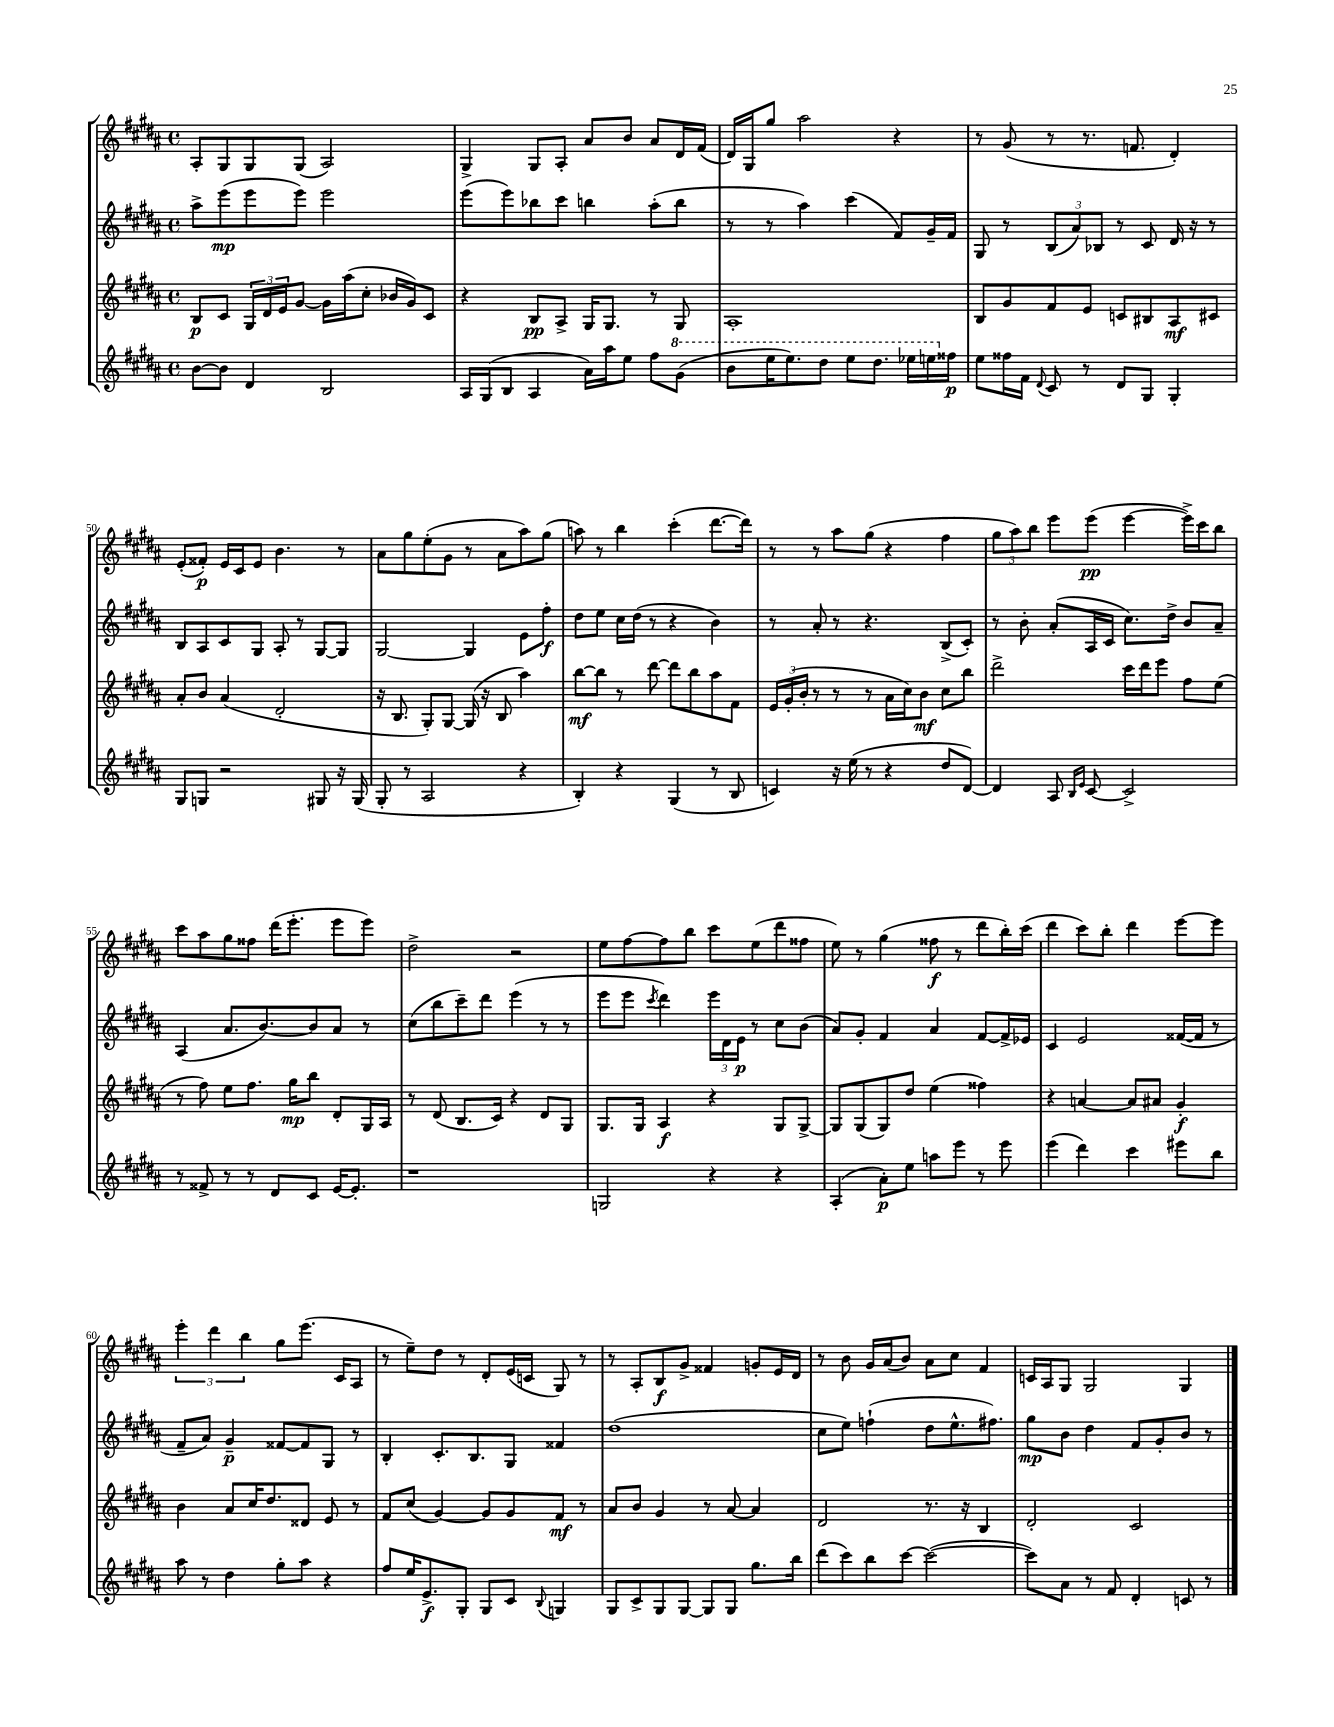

**kern	**dynam	**kern	**dynam	**kern	**dynam	**kern	**dynam
*part4	*part4	*part3	*part3	*part2	*part2	*part1	*part1
*staff4	*staff4	*staff3	*staff3	*staff2	*staff2	*staff1	*staff1
*clefG2	*	*clefG2	*	*clefG2	*	*clefG2	*
*k[f#c#g#d#a#]	*	*k[f#c#g#d#a#]	*	*k[f#c#g#d#a#]	*	*k[f#c#g#d#a#]	*
*M4/4	*	*M4/4	*	*M4/4	*	*M4/4	*
*met(c)	*	*met(c)	*	*met(c)	*	*met(c)	*
=46	=46	=46	=46	=46	=46	=46	=46
[8b\L	.	8B/L	p	8aa#^\L	.	8A#'/L	.
8b\J]	.	8c#/J	.	(8eee\	mp	8G#/	.
4d#/	.	24G#/LL	.	8eee\	.	8G#/	.
.	.	24d#/	.	.	.	.	.
.	.	24e/J	.	.	.	.	.
.	.	[8g#/J	.	8eee\J)	.	(8G#/J	.
2B/	.	16g#\LL]	.	2eee\	.	2A#/)	.
.	.	(16aa#\J	.	.	.	.	.
.	.	8cc#'\J	.	.	.	.	.
.	.	16b-X/LL	.	.	.	.	.
.	.	16g#/J)	.	.	.	.	.
.	.	8c#/J	.	.	.	.	.
=47	=47	=47	=47	=47	=47	=47	=47
16A#/LL	.	4r	.	(8eee\L	.	4G#^/	.
(16G#/J	.	.	.	.	.	.	.
8B/J	.	.	.	8eee\)	.	.	.
4A#/	.	8B/L	pp	8bb-X\	.	8G#/L	.
.	.	8A#^/J	.	8ccc#\J	.	8A#'/J	.
16a#\LL)	.	16G#/KL	.	4bbn\	.	8a#/L	.
16aa#\J	.	8.G#/J	.	.	.	.	.
8ee\J	.	.	.	.	.	8b/J	.
8ff#\L	.	8r	.	(8aa#'\L	.	8a#/L	.
*8va	*	*	*	*	*	*	*
(8gg#\J	.	8G#/	.	8bb\J	.	16d#/L	.
.	.	.	.	.	.	(16f#/JJ	.
=48	=48	=48	=48	=48	=48	=48	=48
8bb\L	.	1A#'	.	8r	.	16d#/LL)	.
.	.	.	.	.	.	16G#/J	.
16eee\K	.	.	.	8r	.	8gg#/J	.
8.eee\)	.	.	.	.	.	.	.
.	.	.	.	4aa#\)	.	2aa#\	.
8ddd#\J	.	.	.	.	.	.	.
8eee\L	.	.	.	(4ccc#\	.	.	.
8.ddd#\J	.	.	.	.	.	.	.
.	.	.	.	8f#/L)	.	4r	.
16eee-X\LL	.	.	.	.	.	.	.
16eeen\	.	.	.	16g#~/L	.	.	.
*X8va	*	*	*	*	*	*	*
16ff##X\JJ	p	.	.	16f#/JJ	.	.	.
=49	=49	=49	=49	=49	=49	=49	=49
8ee\L	.	8B/L	.	8G#/	.	8r	.
16ff##X\L	.	8g#/	.	8r	.	(8g#/	.
16f#\JJ	.	.	.	.	.	.	.
8qqd#/	.	.	.	.	.	.	.
8c#/	.	8f#/	.	(12B/L	.	8r	.
.	.	.	.	12a#/)	.	.	.
8r	.	8e/J	.	.	.	8.r	.
.	.	.	.	12B-X/J	.	.	.
8d#/L	.	8cn/L	.	8r	.	.	.
.	.	.	.	.	.	8.fn/	.
8G#/J	.	8B#X/	.	8c#/	.	.	.
4G#'/	.	8A#/	mf	16d#/	.	4d#'/)	.
.	.	.	.	16r	.	.	.
.	.	8c#X/J	.	8r	.	.	.
!!LO:LB:g=z
=50	=50	=50	=50	=50	=50	=50	=50
8G#/L	.	8a#'/L	.	8B/L	.	(8e'/L	.
8Gn/J	.	8b/J	.	8A#/	.	8f##X'/J)	p
2r	.	(4a#/	.	8c#/	.	16e/LL	.
.	.	.	.	.	.	16c#/J	.
.	.	.	.	8G#/J	.	8e/J	.
.	.	2d#'/	.	8A#'/	.	4.b\	.
.	.	.	.	8r	.	.	.
8G#X/	.	.	.	[8G#/L	.	.	.
16r	.	.	.	8G#/J]	.	8r	.
(16G#/	.	.	.	.	.	.	.
=51	=51	=51	=51	=51	=51	=51	=51
8G#'/	.	16r	.	[2G#/	.	8a#\L	.
.	.	8.B/	.	.	.	.	.
8r	.	.	.	.	.	8gg#\	.
2A#/	.	8G#'/L)	.	.	.	(8ee'\	.
.	.	[8G#/J	.	.	.	8g#\J	.
.	.	(16G#/]	.	4G#/]	.	8r	.
.	.	16r	.	.	.	.	.
.	.	8B/	.	.	.	8a#\L	.
4r	.	4aa#\)	.	8e\L	.	8aa#\)	.
.	.	.	.	8ff#'\J	f	(8gg#\J	.
=52	=52	=52	=52	=52	=52	=52	=52
4B'/)	.	[8bb\L	mf	8dd#\L	.	8aan\)	.
.	.	8bb\J]	.	8ee\J	.	8r	.
4r	.	8r	.	16cc#\LL	.	4bb\	.
.	.	.	.	(16dd#\JJ	.	.	.
.	.	[8ddd#\	.	8r	.	.	.
(4G#/	.	8ddd#\L]	.	4r	.	(4ccc#'\	.
.	.	8bb\	.	.	.	.	.
8r	.	8aa#\	.	4b\)	.	[8.ddd#\L	.
8B/	.	8f#\J	.	.	.	.	.
.	.	.	.	.	.	16ddd#\Jk])	.
=53	=53	=53	=53	=53	=53	=53	=53
4cn/)	.	24e/LL	.	8r	.	8r	.
.	.	(24g#'/	.	.	.	.	.
.	.	24b'/JJ	.	.	.	.	.
.	.	8r	.	8a#'/	.	8r	.
16r	.	8r	.	8r	.	8aa#\L	.
(16ee\	.	.	.	.	.	.	.
8r	.	8r	.	4.r	.	(8gg#\J	.
4r	.	16a#\LL	.	.	.	4r	.
.	.	16cc#\J)	.	.	.	.	.
.	.	8b\J	mf	.	.	.	.
8dd#/L	.	8cc#\L	.	(8B^/L	.	4ff#\	.
[8d#/J)	.	8bb\J	.	8c#'/J)	.	.	.
=54	=54	=54	=54	=54	=54	=54	=54
4d#/]	.	2ddd#^\	.	8r	.	12gg#\L	.
.	.	.	.	.	.	12aa#\)	.
.	.	.	.	8b'\	.	.	.
.	.	.	.	.	.	12bb\J	.
8A#/	.	.	.	(8a#'/L	.	8eee\L	.
16qqB/LL	.	.	.	.	.	.	.
16qqe/JJ	.	.	.	.	.	.	.
[8c#/	.	.	.	16A#/L	.	(8eee\J	pp
.	.	.	.	16c#/JJ	.	.	.
2c#^/]	.	16ccc#\LL	.	8.cc#\L)	.	[4eee\	.
.	.	16ddd#\J	.	.	.	.	.
.	.	8eee\J	.	.	.	.	.
.	.	.	.	16dd#^\Jk	.	.	.
.	.	8ff#\L	.	8b/L	.	16eee^\LL])	.
.	.	.	.	.	.	16ccc#\J	.
.	.	(8ee\J	.	8a#~/J	.	8bb\J	.
!!LO:LB:g=z
=55	=55	=55	=55	=55	=55	=55	=55
8r	.	8r	.	(4A#/	.	8ccc#\L	.
8f##X^/	.	8ff#\)	.	.	.	8aa#\	.
8r	.	8ee\L	.	8.a#/L	.	8gg#\	.
8r	.	8.ff#\J	.	.	.	8ff##X\J	.
.	.	.	.	[8.b/)	.	.	.
8d#/L	.	.	.	.	.	(16ddd#\KL	.
.	.	16gg#\KL	mp	.	.	8.eee'\J	.
8c#/J	.	8bb\J	.	8b/]	.	.	.
[16e/KL	.	8d#'/L	.	8a#/J	.	8eee\L	.
8.e'/J]	.	.	.	.	.	.	.
.	.	16G#/L	.	8r	.	8eee\J)	.
.	.	16A#/JJ	.	.	.	.	.
=56	=56	=56	=56	=56	=56	=56	=56
1r	.	8r	.	(8cc#\L	.	2dd#^\	.
.	.	(8d#/	.	8bb\	.	.	.
.	.	8.B/L	.	8ccc#~\)	.	.	.
.	.	.	.	8ddd#\J	.	.	.
.	.	16c#/Jk)	.	.	.	.	.
.	.	4r	.	(4eee\	.	2r	.
.	.	8d#/L	.	8r	.	.	.
.	.	8G#/J	.	8r	.	.	.
=57	=57	=57	=57	=57	=57	=57	=57
2Gn/	.	8.G#/L	.	8eee\L	.	8ee\L	.
.	.	.	.	8eee\J	.	[8ff#\	.
.	.	16G#/Jk	.	.	.	.	.
.	.	.	.	8qccc#/	.	.	.
.	.	4A#/	f	4ddd#\)	.	8ff#\]	.
.	.	.	.	.	.	8bb\J	.
4r	.	4r	.	24eee\LL	.	8ccc#\L	.
.	.	.	.	24d#\	.	.	.
.	.	.	.	24e\JJ	p	.	.
.	.	.	.	8r	.	(8ee\	.
4r	.	8G#/L	.	8cc#\L	.	8ddd#\	.
.	.	[8G#^/J	.	(8b\J	.	8ff##X\J	.
=58	=58	=58	=58	=58	=58	=58	=58
(4A#'/	.	8G#/L]	.	8a#/L)	.	8ee\)	.
.	.	(8G#/	.	8g#'/J	.	8r	.
8a#'\L)	p	8G#/)	.	4f#/	.	(4gg#\	.
8ee\J	.	8dd#/J	.	.	.	.	.
8aan\L	.	(4ee\	.	4a#/	.	8ff##X\	f
8eee\J	.	.	.	.	.	8r	.
8r	.	4ff##X\)	.	[8f#/L	.	8ddd#\L	.
8eee\	.	.	.	16f#^/L]	.	16bb'\L)	.
.	.	.	.	16e-X/JJ	.	(16ccc#\JJ	.
=59	=59	=59	=59	=59	=59	=59	=59
(4eee\	.	4r	.	4c#/	.	4ddd#\	.
4ddd#\)	.	[4an/	.	2e/	.	8ccc#\L)	.
.	.	.	.	.	.	8bb'\J	.
4ccc#\	.	8a/L]	.	.	.	4ddd#\	.
.	.	8a#X/J	.	.	.	.	.
8eee#X\L	.	4g#'/	f	([16f##X/LL	.	[8eee\L	.
.	.	.	.	16f##/JJ]	.	.	.
8bb\J	.	.	.	8r	.	8eee\J]	.
!!LO:LB:g=z
=60	=60	=60	=60	=60	=60	=60	=60
8aa#\	.	4b\	.	8f#~/L	.	6eee'\	.
8r	.	.	.	8a#/J)	.	.	.
.	.	.	.	.	.	6ddd#\	.
4dd#\	.	8a#/L	.	4g#~/	p	.	.
.	.	.	.	.	.	6bb\	.
.	.	16cc#/K	.	.	.	.	.
.	.	8.dd#/	.	.	.	.	.
8gg#'\L	.	.	.	[8f##X/L	.	8gg#\L	.
8aa#\J	.	8d##X/J	.	8f##/]	.	(8.eee\J	.
4r	.	8e/	.	8G#/J	.	.	.
.	.	.	.	.	.	16c#/KL	.
.	.	8r	.	8r	.	8A#/J	.
=61	=61	=61	=61	=61	=61	=61	=61
8ff#/L	.	8f#/L	.	4B'/	.	8r	.
16ee/K	.	(8cc#/J	.	.	.	8ee~\L)	.
8.e^/	f	.	.	.	.	.	.
.	.	[4g#/)	.	8.c#'/L	.	8dd#\J	.
8G#'/J	.	.	.	.	.	8r	.
.	.	.	.	8.B/	.	.	.
8G#/L	.	8g#/L]	.	.	.	8d#'/L	.
8c#/J	.	8g#/	.	8G#/J	.	(16e/L	.
.	.	.	.	.	.	16cn/JJ	.
8qqB/	.	.	.	.	.	.	.
4Gn/	.	8f#/J	mf	4f##X/	.	8G#/)	.
.	.	8r	.	.	.	8r	.
=62	=62	=62	=62	=62	=62	=62	=62
8G#/L	.	8a#/L	.	(1dd#	.	8r	.
8c#^/	.	8b/J	.	.	.	8A#'/L	.
8G#/	.	4g#/	.	.	.	8B/	f
[8G#/J	.	.	.	.	.	8g#^/J	.
8G#/L]	.	8r	.	.	.	4f##X/	.
8G#/J	.	[8a#/	.	.	.	.	.
8.gg#\L	.	4a#/]	.	.	.	8gn'/L	.
.	.	.	.	.	.	16e/L	.
16bb\Jk	.	.	.	.	.	16d#/JJ	.
=63	=63	=63	=63	=63	=63	=63	=63
(8ddd#\L	.	2d#/	.	8cc#\L	.	8r	.
8ccc#\)	.	.	.	8ee\J)	.	8b\	.
8bb\	.	.	.	(4ffn`\	.	16g#/LL	.
.	.	.	.	.	.	(16a#/J	.
[8ccc#\J	.	.	.	.	.	8b/J)	.
(2ccc#\_	.	8.r	.	8dd#\L	.	8a#\L	.
.	.	.	.	8.ee^^\	.	8cc#\J	.
.	.	16r	.	.	.	.	.
.	.	4B/	.	.	.	4f#/	.
.	.	.	.	8.ff#X\J)	.	.	.
=64	=64	=64	=64	=64	=64	=64	=64
8ccc#\L])	.	2d#'/	.	8gg#\L	mp	16cn/LL	.
.	.	.	.	.	.	16A#/J	.
8a#\J	.	.	.	8b\J	.	8G#/J	.
8r	.	.	.	4dd#\	.	2G#/	.
8f#/	.	.	.	.	.	.	.
4d#'/	.	2c#/	.	8f#/L	.	.	.
.	.	.	.	8g#'/	.	.	.
8cn/	.	.	.	8b/J	.	4G#/	.
8r	.	.	.	8r	.	.	.
==	==	==	==	==	==	==	==
*-	*-	*-	*-	*-	*-	*-	*-
